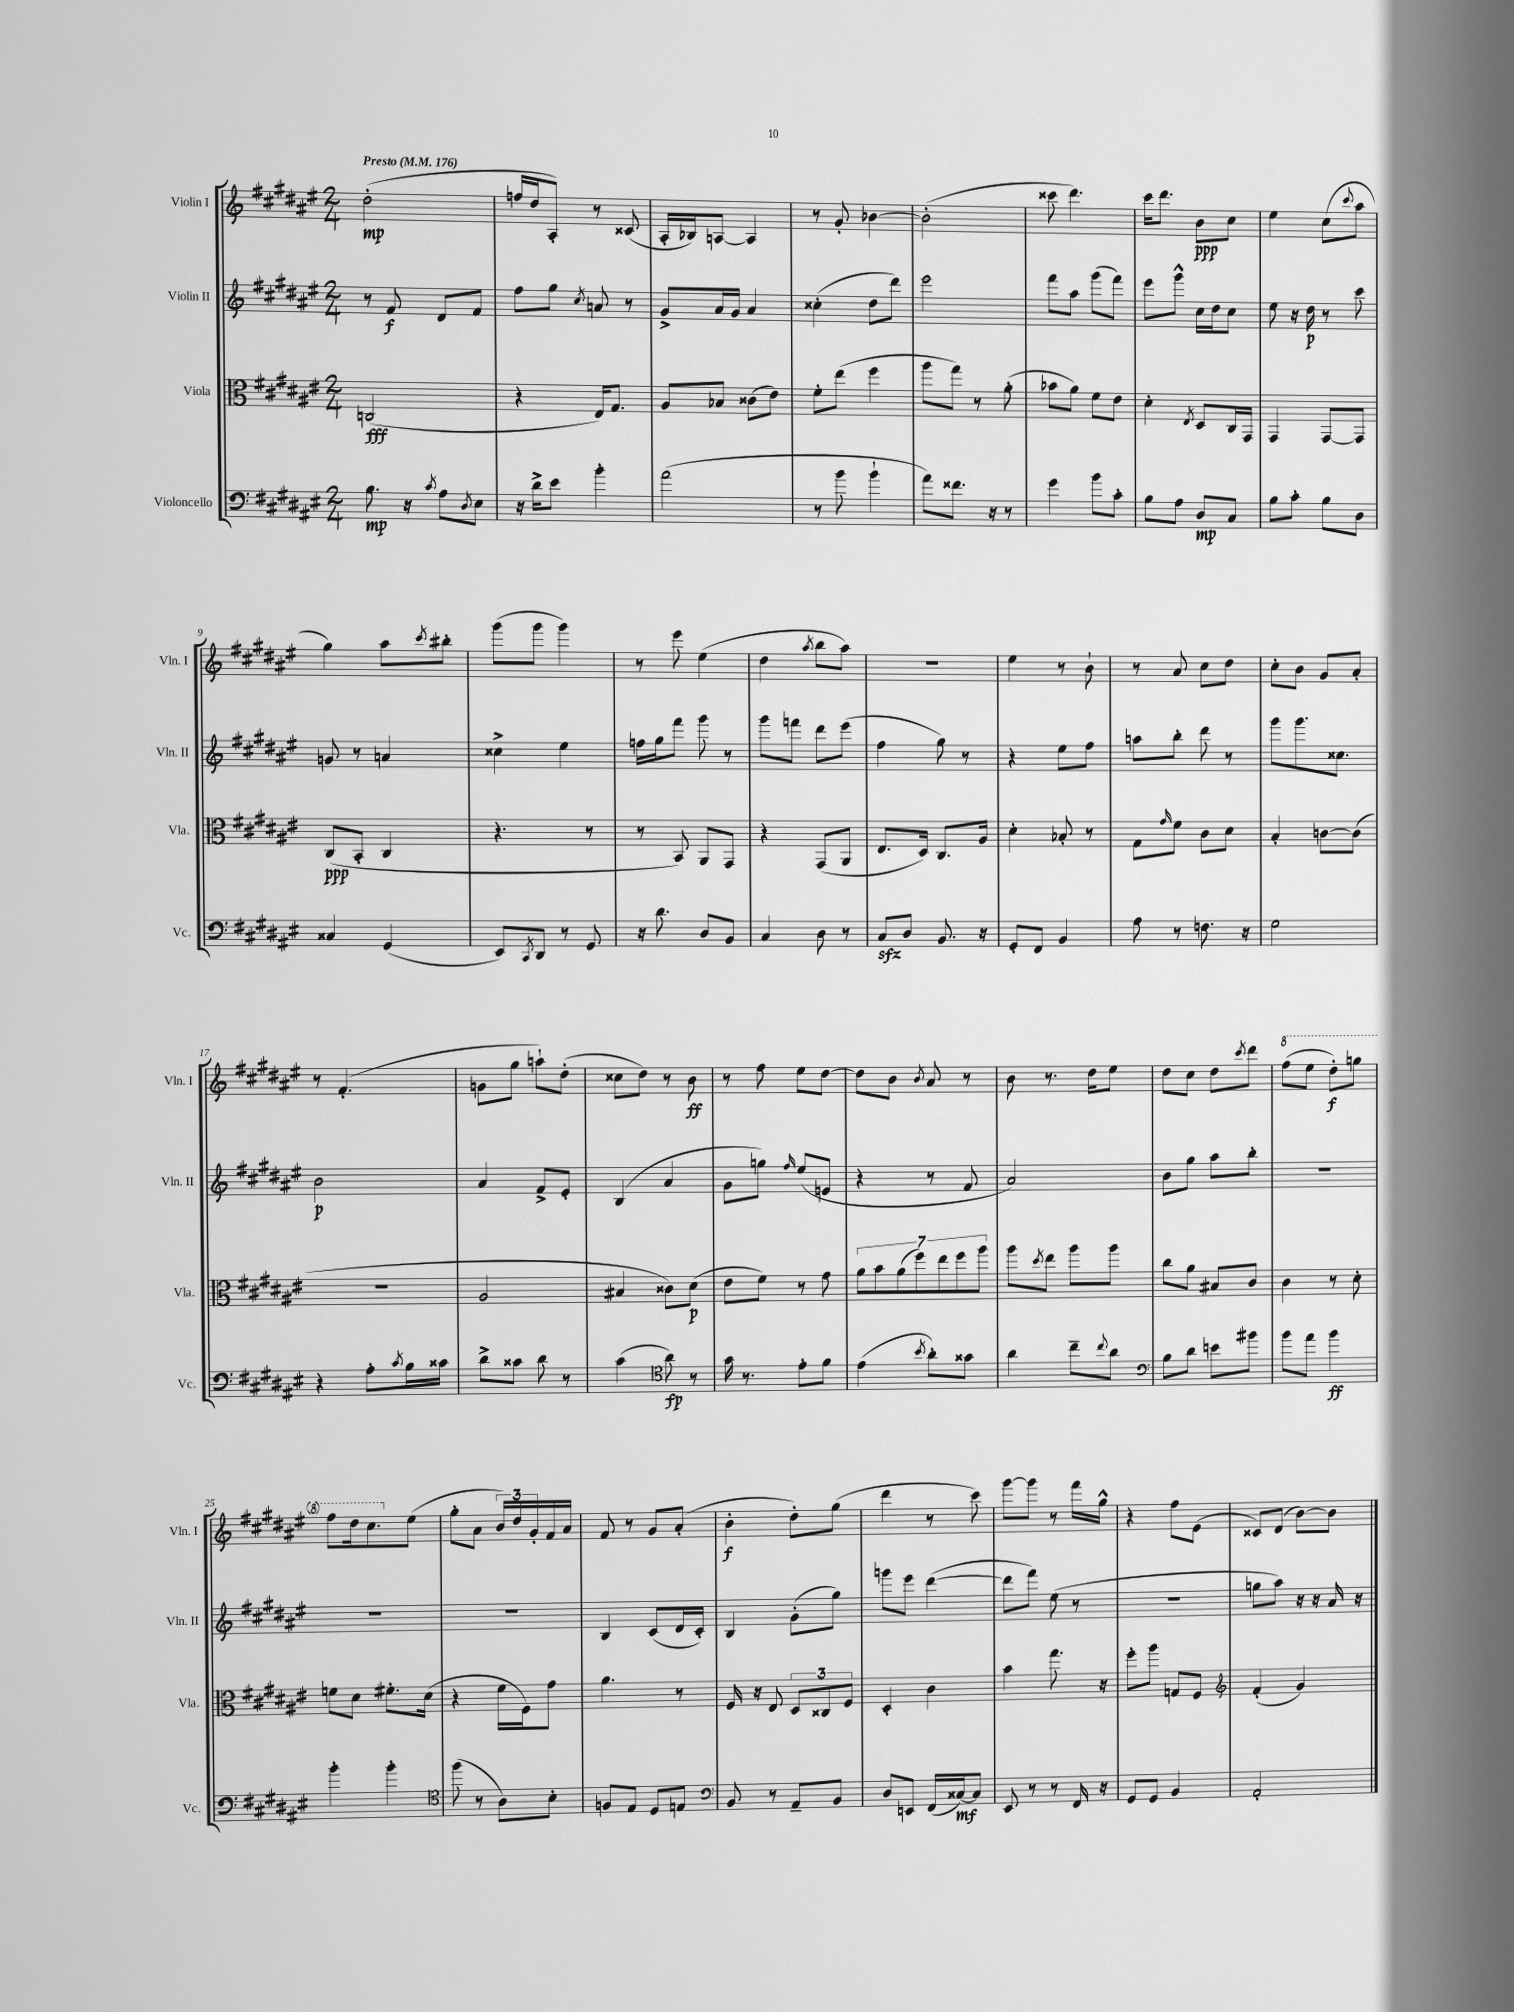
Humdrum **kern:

**kern	**dynam	**kern	**dynam	**kern	**dynam	**kern	**dynam
*part4	*part4	*part3	*part3	*part2	*part2	*part1	*part1
*staff4	*staff4	*staff3	*staff3	*staff2	*staff2	*staff1	*staff1
*I"Violoncello	*	*I"Viola	*	*I"Violin II	*	*I"Violin I	*
*I'Vc.	*	*I'Vla.	*	*I'Vln. II	*	*I'Vln. I	*
*clefF4	*	*clefC3	*	*clefG2	*	*clefG2	*
*k[f#c#g#d#a#e#]	*	*k[f#c#g#d#a#e#]	*	*k[f#c#g#d#a#e#]	*	*k[f#c#g#d#a#e#]	*
*M2/4	*	*M2/4	*	*M2/4	*	*M2/4	*
*MM176	*	*MM176	*	*MM176	*	*MM176	*
=1	=1	=1	=1	=1	=1	=1	=1
!	!	!	!	!	!	!LO:TX:a:B:t=Presto	!
8.B\	mp	(2Cn/	fff	8r	.	(2dd#'\	mp
.	.	.	.	8f#/	f	.	.
16r	.	.	.	.	.	.	.
8qc#/	.	.	.	.	.	.	.
8A#\L	.	.	.	8d#/L	.	.	.
8qD#/	.	.	.	.	.	.	.
8E#\J	.	.	.	8f#/J	.	.	.
=2	=2	=2	=2	=2	=2	=2	=2
16r	.	4r	.	8ff#\L	.	16ffn/LL	.
16d#^\KL	.	.	.	.	.	16dd#/J	.
8e#\J	.	.	.	8gg#\J	.	8A#'/J)	.
.	.	.	.	8qcc#/	.	.	.
4b'\	.	16E#/KL)	.	8an/	.	8r	.
.	.	8.G#/J	.	.	.	.	.
.	.	.	.	8r	.	(8c##X/	.
=3	=3	=3	=3	=3	=3	=3	=3
(2a#\	.	8A#/L	.	8g#^/L	.	16A#'/LL	.
.	.	.	.	.	.	16B-X/J)	.
.	.	8B-X/J	.	16a#/L	.	[8An/J	.
.	.	.	.	16g#/JJ	.	.	.
.	.	(8c##X\L	.	4a#/	.	4A/]	.
.	.	8e#\J)	.	.	.	.	.
=4	=4	=4	=4	=4	=4	=4	=4
8r	.	8f#'\L	.	(4cc##X'\	.	8r	.
8b\	.	(8ee#\J	.	.	.	8g#'/	.
4b`\	.	4ff#\	.	8dd#\L	.	[4b-X\	.
.	.	.	.	8ddd#\J)	.	.	.
=5	=5	=5	=5	=5	=5	=5	=5
8a#\L)	.	8aa#\L	.	2eee#\	.	(2b-'\]	.
8.f##X\J	.	8gg#\J)	.	.	.	.	.
.	.	8r	.	.	.	.	.
16r	.	.	.	.	.	.	.
8r	.	(8a#'\	.	.	.	.	.
=6	=6	=6	=6	=6	=6	=6	=6
4g#\	.	8b-X\L	.	8fff#\L	.	8ccc##X\	.
.	.	8a#\J)	.	8aa#\J	.	4.ddd#\)	.
8b\L	.	8f#\L	.	(8ggg#\L	.	.	.
8c#'\J	.	8e#\J	.	8fff#\J)	.	.	.
=7	=7	=7	=7	=7	=7	=7	=7
8B\L	.	4d#'\	.	8eee#\L	.	16ccc#\KL	.
.	.	.	.	.	.	8.ddd#\J	.
8A#\J	.	.	.	8ggg#^^\J	.	.	.
.	.	8qE#/	.	.	.	.	.
8D#/L	mp	8D#/L	.	16cc#\LL	.	8b\L	ppp
.	.	.	.	16dd#\J	.	.	.
8C#/J	.	16C#/L	.	8cc#\J	.	8cc#\J	.
.	.	16GG#/JJ	.	.	.	.	.
=8	=8	=8	=8	=8	=8	=8	=8
8B\L	.	4GG#/	.	8ee#\	.	4ee#\	.
8c#'\J	.	.	.	16r	.	.	.
.	.	.	.	16dd#\	p	.	.
8B\L	.	[8GG#/L	.	8r	.	(8cc#\L	.
.	.	.	.	.	.	8qqccc#/	.
8D#\J	.	8GG#/J]	.	8ccc#\	.	8aa#\J	.
!!LO:LB:g=z
=9	=9	=9	=9	=9	=9	=9	=9
4C##X/	.	(8C#/L	ppp	8gn/	.	4gg#\)	.
.	.	8BB'/J	.	8r	.	.	.
(4GG#/	.	4C#/	.	4an/	.	8aa#\L	.
.	.	.	.	.	.	8qccc#/	.
.	.	.	.	.	.	8bb#X'\J	.
=10	=10	=10	=10	=10	=10	=10	=10
8EE#/L)	.	4.r	.	4cc##X^\	.	(8ggg#\L	.
8qCC#/	.	.	.	.	.	.	.
8DD#/J	.	.	.	.	.	8ggg#\J	.
8r	.	.	.	4ee#\	.	4ggg#\)	.
8GG#/	.	8r	.	.	.	.	.
=11	=11	=11	=11	=11	=11	=11	=11
16r	.	8r	.	16ffn\LL	.	8r	.
8.d#\	.	.	.	16gg#\J	.	.	.
.	.	8BB/)	.	8fff#\J	.	8eee#\	.
8D#/L	.	8AA#/L	.	8ggg#\	.	(4ee#\	.
8BB/J	.	8GG#/J	.	8r	.	.	.
=12	=12	=12	=12	=12	=12	=12	=12
4C#/	.	4r	.	8ggg#\L	.	4dd#\	.
.	.	.	.	8fffn\J	.	.	.
.	.	.	.	.	.	8qaa#/	.
8D#\	.	(8GG#/L	.	8ddd#\L	.	8bb\L	.
8r	.	8AA#/J	.	(8eee#\J	.	8aa#\J)	.
=13	=13	=13	=13	=13	=13	=13	=13
8C#zz/L	.	8.E#/L	.	4ff#\	.	2r	.
8D#/J	.	.	.	.	.	.	.
.	.	16D#/Jk)	.	.	.	.	.
8.BB/	.	8.C#/L	.	8gg#\)	.	.	.
.	.	.	.	8r	.	.	.
16r	.	16A#/Jk	.	.	.	.	.
=14	=14	=14	=14	=14	=14	=14	=14
8GG#'/L	.	4d#'\	.	4r	.	4ee#\	.
8FF#/J	.	.	.	.	.	.	.
4BB/	.	8B-X'/	.	8ee#\L	.	8r	.
.	.	8r	.	8ff#\J	.	8b`\	.
=15	=15	=15	=15	=15	=15	=15	=15
8A#\	.	8G#\L	.	8aan\L	.	8r	.
.	.	16qqg#/	.	.	.	.	.
8r	.	8f#\J	.	8bb'\J	.	8a#/	.
8.Fn\	.	8c#\L	.	8ddd#\	.	8cc#\L	.
.	.	8d#\J	.	8r	.	8dd#\J	.
16r	.	.	.	.	.	.	.
=16	=16	=16	=16	=16	=16	=16	=16
2G#\	.	4B'/	.	8ggg#\L	.	8cc#'\L	.
.	.	.	.	8.ggg#\	.	8b\J	.
.	.	[8cn\L	.	.	.	8g#/L	.
.	.	.	.	8.cc##X\J	.	.	.
.	.	(8c\J]	.	.	.	8a#'/J	.
!!LO:LB:g=z
=17	=17	=17	=17	=17	=17	=17	=17
4r	.	2r	.	2b\	p	8r	.
.	.	.	.	.	.	(4.f#'/	.
8A#'\L	.	.	.	.	.	.	.
8qc#/	.	.	.	.	.	.	.
16B\L	.	.	.	.	.	.	.
16c##X\JJ	.	.	.	.	.	.	.
=18	=18	=18	=18	=18	=18	=18	=18
8d#^\L	.	2A#/	.	4a#/	.	8gn\L	.
8c##X\J	.	.	.	.	.	8gg#\J	.
8d#\	.	.	.	8f#^/L	.	8aan`\L)	.
8r	.	.	.	8e#'/J	.	(8dd#'\J	.
=19	=19	=19	=19	=19	=19	=19	=19
(4c#\	.	4B#X/	.	(4B/	.	8cc##X\L	.
.	.	.	.	.	.	8dd#\J)	.
*clefC4	*	*	*	*	*	*	*
8a#\)	fp	8c##X\L)	.	4a#/	.	8r	.
8r	.	(8d#\J	p	.	.	8b\	ff
=20	=20	=20	=20	=20	=20	=20	=20
16g#\	.	8e#\L	.	8g#\L	.	8r	.
8.r	.	.	.	.	.	.	.
.	.	8f#\J)	.	8ggn\J)	.	8ff#\	.
.	.	.	.	16qqff#/	.	.	.
8e#'\L	.	8r	.	(8ee#/L	.	8ee#\L	.
8f#\J	.	8g#\	.	8en/J	.	[8dd#\J	.
=21	=21	=21	=21	=21	=21	=21	=21
(4e#\	.	14a#\L	.	4r	.	8dd#\L]	.
.	.	14b\	.	.	.	.	.
.	.	.	.	.	.	8b\J	.
.	.	(14a#\	.	.	.	.	.
.	.	14ff#\)	.	.	.	.	.
8qb/	.	.	.	.	.	8qb/	.
8a#'\L)	.	.	.	8r	.	8a#/	.
.	.	14ee#\	.	.	.	.	.
.	.	14ff#\	.	.	.	.	.
8g##X\J	.	.	.	8f#/	.	8r	.
.	.	14aa#\J	.	.	.	.	.
=22	=22	=22	=22	=22	=22	=22	=22
4a#\	.	8aa#\L	.	2a#/)	.	8b\	.
.	.	8qdd#/	.	.	.	.	.
.	.	8ee#\J	.	.	.	8.r	.
8cc#~\L	.	8aa#\L	.	.	.	.	.
.	.	.	.	.	.	16dd#\KL	.
8qqcc#/	.	.	.	.	.	.	.
8a#\J	.	8aa#\J	.	.	.	8ee#\J	.
=23	=23	=23	=23	=23	=23	=23	=23
*clefF4	*	*	*	*	*	*	*
8B\L	.	8cc#\L	.	8b\L	.	8dd#\L	.
8d#\J	.	8a#\J	.	8gg#\J	.	8cc#\J	.
8en\L	.	8B#X/L	.	8aa#\L	.	8dd#\L	.
.	.	.	.	.	.	8qccc#/	.
8b#X\J	.	8c#/J	.	8bb'\J	.	8ddd#\J	.
=24	=24	=24	=24	=24	=24	=24	=24
*	*	*	*	*	*	*8va	*
8b\L	.	4c#\	.	2r	.	(8fff#\L	.
8a#\J	.	.	.	.	.	8eee#\J	.
4b\	ff	8r	.	.	.	8ddd#'\L)	f
.	.	8d#'\	.	.	.	8gggn\J	.
!!LO:LB:g=z
=25	=25	=25	=25	=25	=25	=25	=25
4b'\	.	8fn\L	.	2r	.	8fff#\L	.
.	.	8d#\J	.	.	.	16ddd#\k	.
.	.	.	.	.	.	8.ccc#\	.
4b'\	.	8.f#X'\L	.	.	.	.	.
*	*	*	*	*	*	*X8va	*
.	.	.	.	.	.	(8ee#\J	.
.	.	(16d#\Jk	.	.	.	.	.
=26	=26	=26	=26	=26	=26	=26	=26
*clefC4	*	*	*	*	*	*	*
(8ff#\	.	4r	.	2r	.	8gg#'\L	.
8r	.	.	.	.	.	8a#\J	.
8A#\L)	.	16f#\LL	.	.	.	24b/LL)	.
.	.	.	.	.	.	24dd#/	.
.	.	16F#\J)	.	.	.	.	.
.	.	.	.	.	.	24g#'/	.
8B'\J	.	8g#\J	.	.	.	16f#/	.
.	.	.	.	.	.	16a#/JJ	.
=27	=27	=27	=27	=27	=27	=27	=27
8Fn/L	.	4.a#\	.	4B/	.	8f#/	.
8E#/J	.	.	.	.	.	8r	.
8D#/L	.	.	.	(8c#/L	.	8g#/L	.
8En/J	.	8r	.	16d#/L	.	(8a#'/J	.
.	.	.	.	16c#'/JJ)	.	.	.
=28	=28	=28	=28	=28	=28	=28	=28
*clefF4	*	*	*	*	*	*	*
8BB/	.	16F#/	.	4B/	.	4b'\	f
.	.	16r	.	.	.	.	.
8r	.	8E#/	.	.	.	.	.
8AA#~/L	.	12D#/L	.	(8g#'\L	.	8dd#'\L)	.
.	.	12C##X/	.	.	.	.	.
8BB/J	.	.	.	8gg#\J)	.	(8gg#\J	.
.	.	12F#/J	.	.	.	.	.
=29	=29	=29	=29	=29	=29	=29	=29
8D#/L	.	4D#'/	.	8gggn\L	.	4ddd#\	.
8EEn/J	.	.	.	8eee#\J	.	.	.
(16FF#/LL	.	4c#\	.	([4ddd#\	.	8r	.
[16C##X/J)	mf	.	.	.	.	.	.
8C##/J]	.	.	.	.	.	8ccc#\)	.
=30	=30	=30	=30	=30	=30	=30	=30
8EE#/	.	4b\	.	8ddd#\L]	.	[8ggg#\L	.
8r	.	.	.	8fff#\J)	.	8ggg#\J]	.
8r	.	8.gg#\	.	(8ee#\	.	8r	.
16FF#/	.	.	.	8r	.	16fff#\LL	.
16r	.	16r	.	.	.	16gg#^^\JJ	.
=31	=31	=31	=31	=31	=31	=31	=31
8GG#/L	.	8ff#'\L	.	2r	.	4r	.
8GG#/J	.	8aa#\J	.	.	.	.	.
4BB/	.	8Gn/L	.	.	.	8ff#\L	.
.	.	8F#/J	.	.	.	(8e#\J	.
=32	=32	=32	=32	=32	=32	=32	=32
*	*	*clefG2	*	*	*	*	*
2AA#'/	.	(4f#'/	.	8ggn\L	.	8c##X/L)	.
.	.	.	.	8aa#\J)	.	(8d#/J	.
.	.	4g#/)	.	16r	.	[8b\L)	.
.	.	.	.	16r	.	.	.
.	.	.	.	16a#/	.	8b\J]	.
.	.	.	.	16r	.	.	.
==	==	==	==	==	==	==	==
*-	*-	*-	*-	*-	*-	*-	*-
